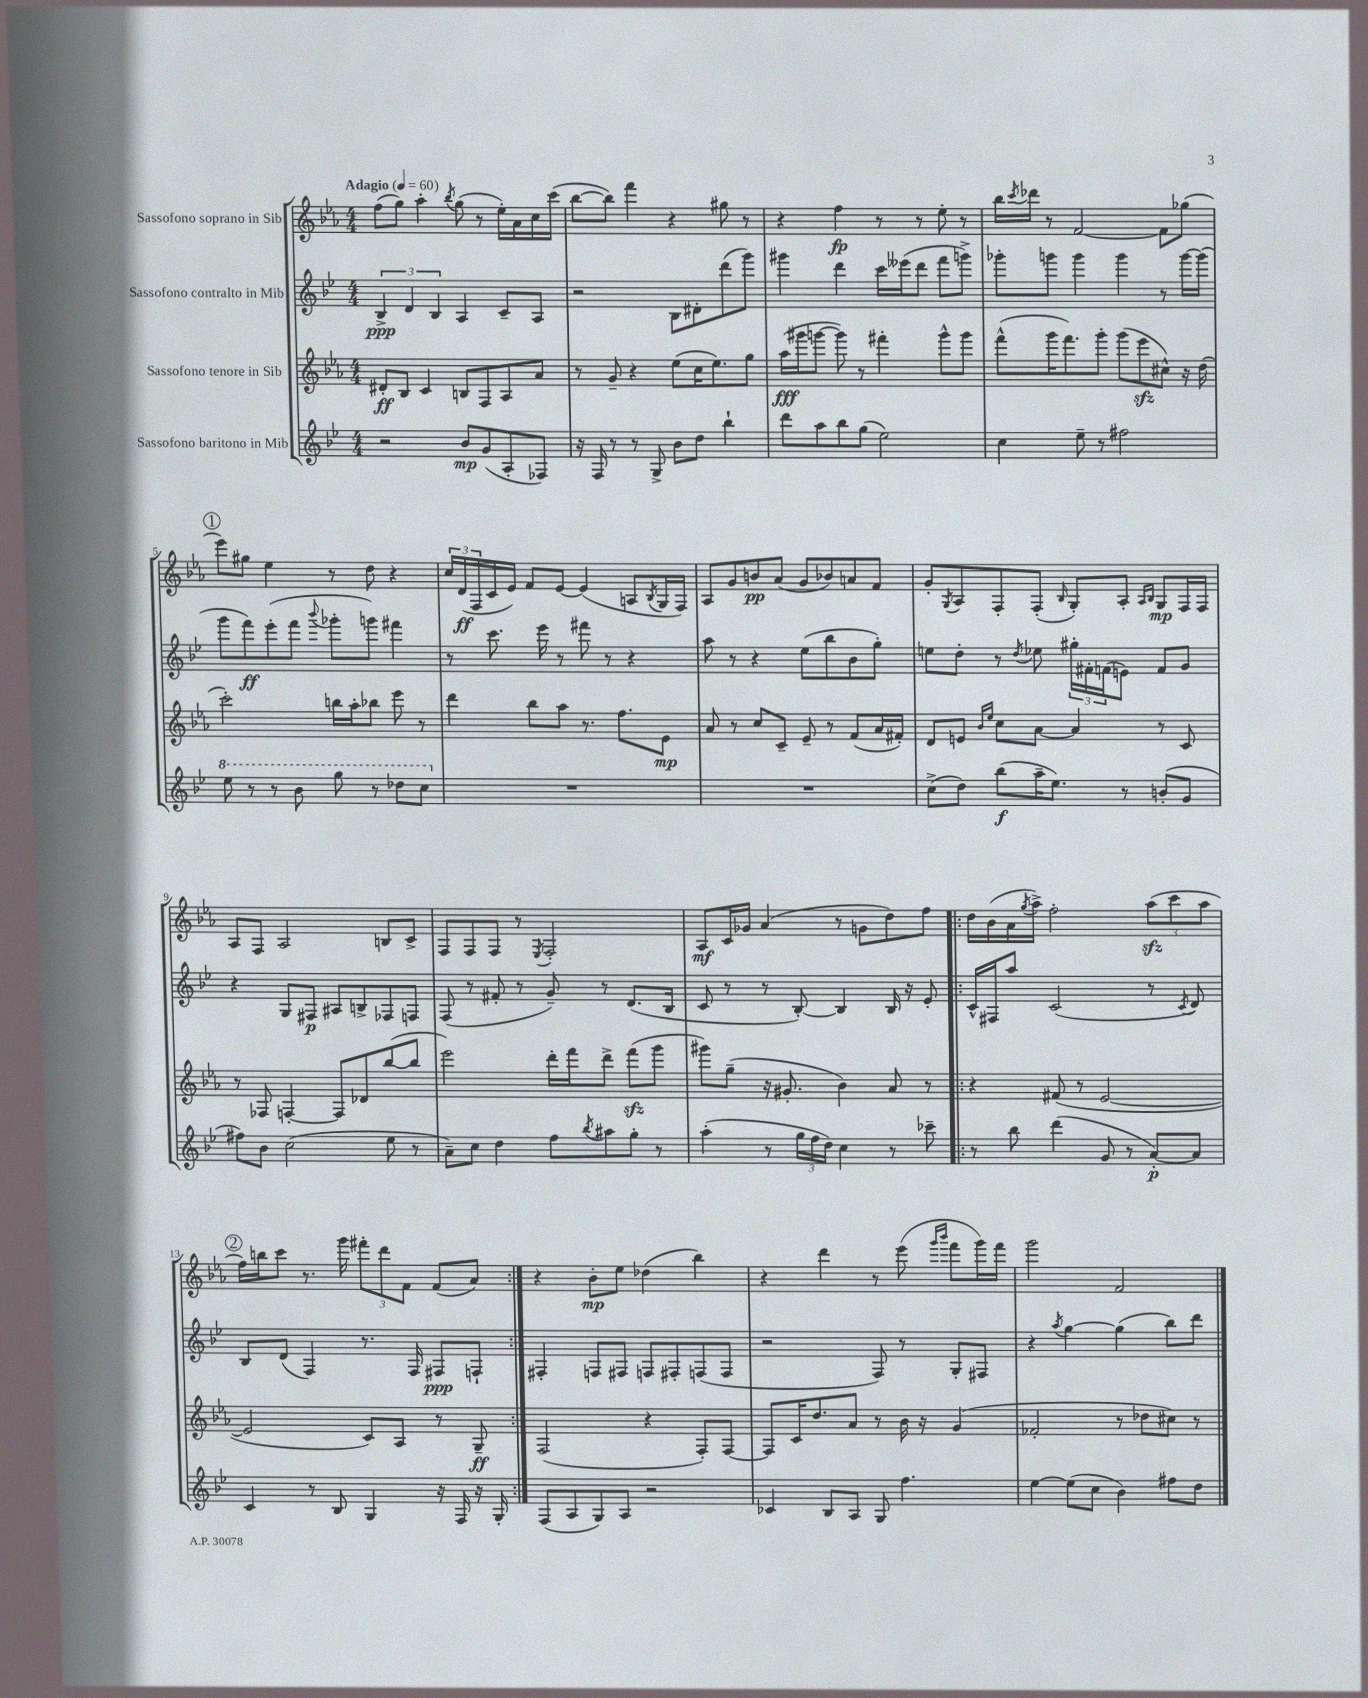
<<
\new StaffGroup <<
\new Staff = "s0" \with { instrumentName = "Sassofono soprano in Sib" } {
    \clef treble \key ees \major \numericTimeSignature \time 4/4 \tempo "Adagio" 4 = 60
    f''8( g''8) aes''4-. \acciaccatura { bes''8 } g''8( r8 ees''16-.) aes'16 c''16 c'''16( |
    bes''8~ bes''8) f'''4 r4 gis''8 r8 |
    r4 f''4\fp r8 r8 ees''8-. r8 |
    bes''16 \acciaccatura { c'''8 } des'''16 r8 f'2~ f'8 ges''8( |
    \mark \markup { \circle "1" } ees'''8) gis''8 ees''4 r8 d''8 r4 |
    \tuplet 3/2 { c''16 d'16\ff( f16 } c'16 ees'16) f'8 ees'8~ ees'4( a8 \acciaccatura { bes8 } g16 f16) |
    aes8 g'8 b'8\pp aes'8( g'8 bes'8) a'8 f'8 |
    g'8-. \acciaccatura { g8 } aes8 f8-. f8-.( \grace { bes16 } g8-.) aes8-. \grace { aes16 bes16 } g8\mp f16 f16 |
    aes8 f8 aes2 b8 c'8-> |
    f8 f8 f8 r8 \acciaccatura { ees8 } f2-. |
    aes8\mf c'16 ges'16 aes'4( r8 g'8 d''8) f''8 |
    \repeat volta 2 { d''16 bes'16( aes'16 \acciaccatura { g''8 } aes''16->) f''2-. \tuplet 3/2 { aes''8\sfz( c'''8 aes''8 } |
    \mark \markup { \circle "2" } f''16) b''16 c'''8 r8. g'''16 \tuplet 3/2 { fis'''8-. d'''8 f'8 } f'8( aes'8) | }
    r4 bes'8-.\mp ees''8 des''4( bes''4) |
    r4 d'''4 r8 ees'''8( \grace { g'''16 bes'''16 } f'''8 g'''16) f'''16 |
    g'''2 f'2 \bar "|." |
}
\new Staff = "s1" \with { instrumentName = "Sassofono contralto in Mib" } {
    \clef treble \key bes \major \numericTimeSignature \time 4/4
    \tuplet 3/2 { bes4->\ppp d'4 bes4 } a4 c'8-- a8 |
    r2 bes8 dis'8-. d'''8( g'''8) |
    gis'''4 d'''4 c'''16 eeses'''16( d'''8 f'''8 g'''8->) |
    ges'''8-. g'''8 g'''4 g'''4 r8 g'''16~ g'''16( |
    \mark \markup { \circle "1" } g'''8 f'''8\ff) ees'''8-.( f'''8 \appoggiatura { bes'''8 } ges'''8-. g'''8) fis'''4 |
    r8 c'''8. ees'''16 r8 fis'''8 r8 r4 |
    a''8 r8 r4 ees''8( bes''8 bes'8 g''8-.) |
    e''8 d''8-. r8 \acciaccatura { d''8 } ees''8 \tuplet 3/2 { gis''16-. fis'16-. f'16( } e'8) f'8 g'8 |
    r4 g8 fis8\p ais8 b8-> fes8 f8 |
    f8( r8 fis'8-. r8 g'8--) r8 d'8.( bes16 |
    c'8 r8 r8 bes8~-.) bes4 bes16 r16 ees'8-. |
    \repeat volta 2 { c'16-^ fis16 a''8 c'2( r8 \acciaccatura { c'8 } d'8) |
    \mark \markup { \circle "2" } bes8 d'8( f4) r8. f16 fis8\ppp f8-! | }
    fis4-. f8 fis8 f8 fis8-. f8( f8 |
    r2 f8) r8 g8-. fis8 |
    r4 \acciaccatura { a''8 } g''4~ g''4( bes''8) d'''8 \bar "|." |
}
\new Staff = "s2" \with { instrumentName = "Sassofono tenore in Sib" } {
    \clef treble \key ees \major \numericTimeSignature \time 4/4
    dis'8-.\ff bes8 c'4 b8 f8 aes8 aes'8 |
    r8 g'8-- r4 ees''8( c''16 ees''8.) g''8 |
    aes''16\fff( gis'''16 g'''8~ g'''8) r8 fis'''4-. g'''8-^ g'''8 |
    f'''8-^( g'''16 f'''8.) g'''8-. g'''8( ees'''8\sfz cis''8-^) r16 d''16( |
    \mark \markup { \circle "1" } c'''2-.) b''16 aes''16-. bes''8 ees'''8 r8 |
    d'''4 bes''8 aes''8 r8. f''8. ees'8\mp |
    aes'8 r8 c''8 c'8-- ees'8-- r8 f'8( aes'16 fis'16-.) |
    d'8 e'8 \grace { bes'16 ees''16 } c''8 aes'8~ aes'4 r8 c'8 |
    r8 fes8 f4~-. f8 des'8 bes''8~( bes''8 |
    ees'''2) d'''16-. f'''16 d'''8-> f'''8\sfz( g'''8 |
    gis'''8) g''8--( r16 gis'8.-. bes'4) aes'8 r8 |
    \repeat volta 2 { r4 fis'8( r8 ees'2~ |
    \mark \markup { \circle "2" } ees'2 c'8) aes8 r8 g8--\ff | }
    f2( r4 f8-.) f8~ |
    f8 c'16 d''8. aes'8 r8 bes'16 r16 g'4( |
    fes'2-. r8 des''8 cis''8) r8 \bar "|." |
}
\new Staff = "s3" \with { instrumentName = "Sassofono baritono in Mib" } {
    \clef treble \key bes \major \numericTimeSignature \time 4/4
    r2 bes'8\mp g'8( a8-. fes8) |
    r16 f16 r8 r8 g8-> bes'8 d''8 bes''4-! |
    d'''8 a''8 bes''8 g''8( ees''2) |
    c''4 ees''8-- r8 fis''2 |
    \mark \markup { \circle "1" } \ottava #1 ees'''8 r8 r8 bes''8 g'''8 r8 des'''8 c'''8 \ottava #0 |
    R1 |
    R1 |
    c''8->( d''8) bes''8\f( a''16-- ees''8.) r8 b'8-.( g'8 |
    fis''8) bes'8 c''2( ees''8 r8 |
    a'8--) c''8 d''4 f''8 \acciaccatura { bes''8 } ais''8 g''8-. r8 |
    a''4-.( r8 \tuplet 3/2 { g''16 f''16 d''16) } c''4 r8 ces'''8-- |
    \repeat volta 2 { r8 bes''8 d'''4( g'8 r8 a'8~-.\p) a'8 |
    \mark \markup { \circle "2" } c'4 r8 bes8 g4 r16 f16 r16 g16-. | }
    f8( a8 g8) a8 r2 |
    ces'4 bes8 a8 g8 f''4. |
    ees''4~ ees''8( c''8 bes'4) fis''8 d''8 \bar "|." |
}
>>
>>
